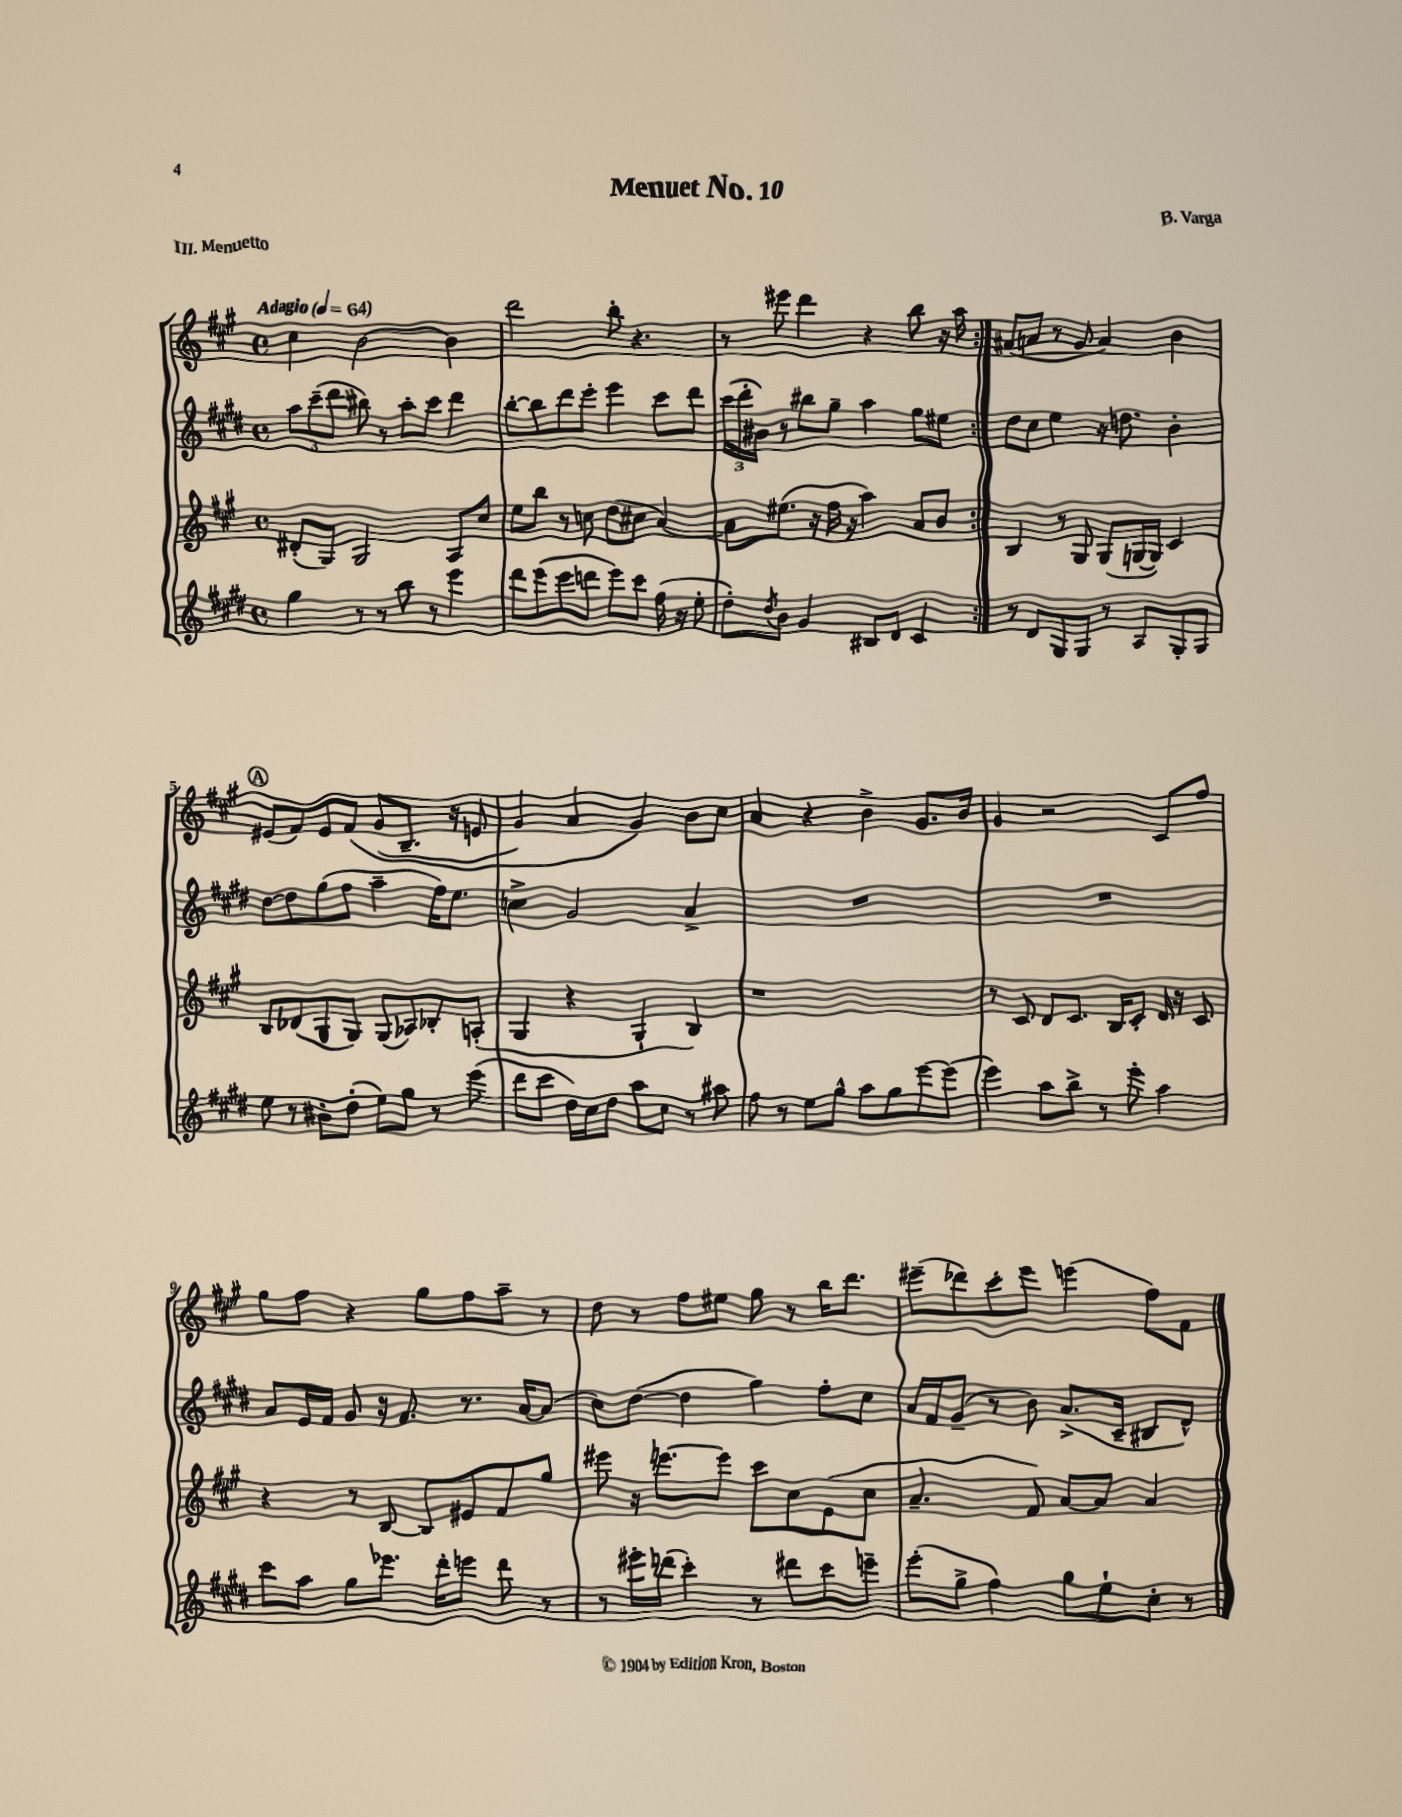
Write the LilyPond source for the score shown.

\header { title = "Menuet No. 10" composer = "B. Varga" piece = "III. Menuetto" }
<<
\new StaffGroup <<
\new Staff = "s0" {
    \clef treble \key a \major \defaultTimeSignature \time 4/4 \tempo "Adagio" 4 = 64
    \repeat volta 2 { cis''4 b'2~ b'4 |
    d'''2 b''8-. r4. |
    r8 eis'''8 d'''4 r4 b''8 r16 a''16 | }
    ais'8( a'8 r8 gis'8 a'4) b'4 |
    \mark \markup { \circle "A" } eis'8( fis'8) eis'8 fis'8\( gis'8( b8.-- r16 e'8 |
    gis'4) a'4 gis'4\) b'8 cis''8 |
    a'4 r4 b'4-> gis'8. b'16 |
    gis'4 r2 cis'8 fis''8 |
    gis''8 fis''8 r4 gis''8 fis''8 a''8-- r8 |
    d''8 r8 fis''8 eis''8 gis''8 r8 b''16 d'''8. |
    eis'''8--( des'''8) cis'''8-. eis'''8 e'''4( fis''8) fis'8 \bar "|." |
}
\new Staff = "s1" {
    \clef treble \key e \major \defaultTimeSignature \time 4/4
    \repeat volta 2 { \tuplet 3/2 { a''8 cis'''8--( dis'''8 } bis''8) r8 a''8-. cis'''8 dis'''4 |
    b''8~-. b''8 dis'''8 e'''8-. e'''4 cis'''8 dis'''8 |
    \tuplet 3/2 { cis'''16( dis'''16-. bis'16) } r8 bis''8 gis''8-- a''4 gis''8 eis''8 | }
    dis''8 cis''8 e''4 r16 d''8. b'4-. |
    \mark \markup { \circle "A" } dis''8~ dis''8 gis''8( fis''8 a''4-- fis''16) e''8. |
    c''4-> gis'2 a'4-> |
    R1 |
    R1 |
    a'8 e'16 fis'16 gis'8 r16 fis'8. r8. a'16~ a'8( |
    cis''8) dis''8~( dis''4 gis''4) fis''8-. cis''8 |
    a'16 fis'16 gis'8--( r8 b'8) a'8.->( cis'16-- bis8 dis'8-^) \bar "|." |
}
\new Staff = "s2" {
    \clef treble \key a \major \defaultTimeSignature \time 4/4
    \repeat volta 2 { dis'8-.( gis8) gis2 a8 cis''8 |
    e''8 b''8 r8 c''8 d''8( cis''8 a'4~) |
    a'8 eis''8.( r16 fis''16 r16 a''4) a'8 b'8 | }
    b4 r8 gis8 gis8( g16~ g16) cis'4 |
    \mark \markup { \circle "A" } b8 des'8( gis8 gis8) gis8( aes8) bes8-. a8-.( |
    gis4 r4 gis4-! b4) |
    r1 |
    r8 cis'8 d'8 cis'8. b16 cis'8-. d'16 r16 cis'8 |
    r4 r8 b8~ b8 eis'8 fis'8 gis''8 |
    eis'''8 r16 e'''8.~ e'''8 cis'''8 cis''8 e'8( cis''8 |
    a'4.-- fis'8) a'8~ a'8 a'4 \bar "|." |
}
\new Staff = "s3" {
    \clef treble \key e \major \defaultTimeSignature \time 4/4
    \repeat volta 2 { gis''4 r8 r8 b''8 r8 e'''4 |
    dis'''8 e'''8( e'''8 d'''8 e'''8) cis'''8 fis''16( r16 e''8-. |
    dis''8-.) \acciaccatura { dis''8 } b'8 gis'4 bis8 dis'8 cis'4 | }
    r8 dis'8 gis8 gis8 r8 a8 gis8-. gis8 |
    \mark \markup { \circle "A" } e''8 r8 bis'8-. dis''8-.( e''8) gis''8 r8 e'''8( |
    dis'''8 cis'''8 dis''16) cis''16 dis''8 a''8 cis''8 r8 ais''8 |
    fis''8 r8 e''8 gis''8-^ a''8 gis''8 e'''8~ e'''8( |
    e'''4) a''8 b''8-> r8 e'''8-. a''4 |
    cis'''8 a''8 gis''8 ees'''8. dis'''16-. e'''8 dis'''8 r8 |
    r8 eis'''16-. d'''16( cis'''4-.) r8 dis'''8 cis'''8 e'''8-- |
    e'''8-.( gis''8-> fis''4) gis''8 e''8-! cis''8-. r8 \bar "|." |
}
>>
>>
